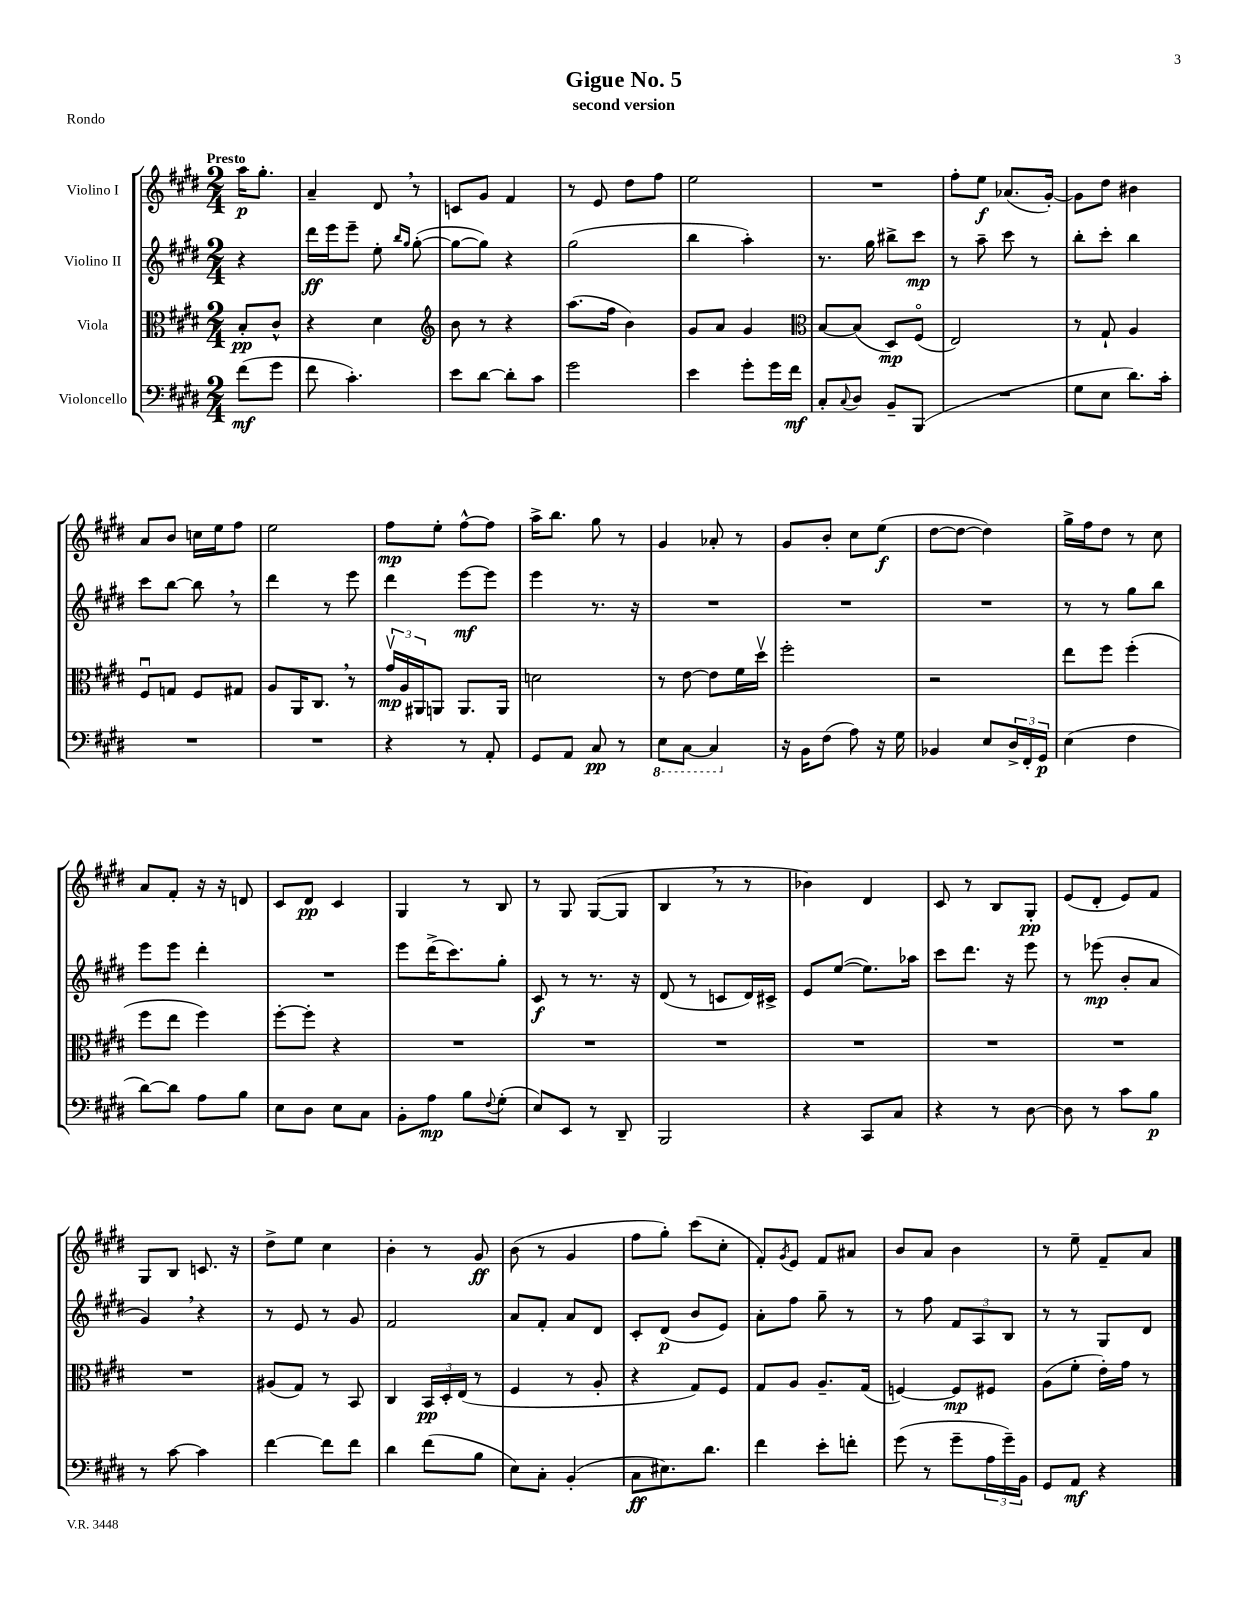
\header { title = "Gigue No. 5" subtitle = "second version" piece = "Rondo" }
<<
\new StaffGroup <<
\new Staff = "s0" \with { instrumentName = "Violino I" } {
    \clef treble \key e \major \numericTimeSignature \time 2/4 \partial 4 \tempo "Presto"
    a''16\p gis''8.-. |
    a'4-- dis'8 \breathe r8 |
    c'8 gis'8 fis'4 |
    r8 e'8 dis''8 fis''8 |
    e''2 |
    R2 |
    fis''8-. e''8\f aes'8.( gis'16~-.) |
    gis'8 dis''8 bis'4 |
    a'8 b'8 c''16 e''16 fis''8 |
    e''2 |
    fis''8\mp e''8-. fis''8~-^ fis''8 |
    a''16-> b''8. gis''8 r8 |
    gis'4 aes'8-. r8 |
    gis'8 b'8-. cis''8 e''8\f( |
    dis''8~ dis''8~ dis''4) |
    gis''16-> fis''16 dis''8 r8 cis''8 |
    a'8 fis'8-. r16 r16 d'8 |
    cis'8 dis'8\pp cis'4 |
    gis4 r8 b8 |
    r8 gis8 gis8~( gis8 |
    b4 \breathe r8 r8 |
    bes'4) dis'4 |
    cis'8 r8 b8 gis8-.\pp |
    e'8( dis'8-. e'8) fis'8 |
    gis8 b8 c'8. r16 |
    dis''8-> e''8 cis''4 |
    b'4-. r8 gis'8\ff |
    b'8( r8 gis'4 |
    fis''8 gis''8-.) cis'''8( cis''8-. |
    fis'8-.) \acciaccatura { gis'8 } e'8 fis'8 ais'8 |
    b'8 a'8 b'4 |
    r8 e''8-- fis'8-- a'8 \bar "|." |
}
\new Staff = "s1" \with { instrumentName = "Violino II" } {
    \clef treble \key e \major \numericTimeSignature \time 2/4 \partial 4
    r4 |
    dis'''16\ff e'''16 e'''8-- e''8-. \grace { b''16 gis''16 } gis''8~-.( |
    gis''8~ gis''8) r4 |
    gis''2( |
    b''4 a''4-.) |
    r8. gis''16 bis''8-> cis'''8\mp |
    r8 a''8-- cis'''8 r8 |
    b''8-. cis'''8-. b''4 |
    cis'''8 b''8~ b''8 \breathe r8 |
    dis'''4 r8 e'''8 |
    dis'''4 e'''8~\mf e'''8 |
    e'''4 r8. r16 |
    R2 |
    R2 |
    R2 |
    r8 r8 gis''8 b''8 |
    e'''8 e'''8 dis'''4-. |
    R2 |
    e'''8 dis'''16->( cis'''8.) gis''8-. |
    cis'8\f r8 r8. r16 |
    dis'8( r8 c'8 dis'16) cis'16-> |
    e'8 e''8~( e''8.) aes''16 |
    cis'''8 dis'''8. r16 e'''8 |
    r8 ees'''8\mp( b'8-. a'8 |
    gis'4) \breathe r4 |
    r8 e'8 r8 gis'8 |
    fis'2 |
    a'8 fis'8-. a'8 dis'8 |
    cis'8-. dis'8\p( b'8 e'8) |
    a'8-. fis''8 gis''8-- r8 |
    r8 fis''8 \tuplet 3/2 { fis'8 a8 b8 } |
    r8 r8 gis8 dis'8 \bar "|." |
}
\new Staff = "s2" \with { instrumentName = "Viola" } {
    \clef alto \key e \major \numericTimeSignature \time 2/4 \partial 4
    b8-.\pp cis'8-^ |
    r4 dis'4 |
    \clef treble b'8 r8 r4 |
    a''8.( fis''16 b'4) |
    gis'8 a'8 gis'4 |
    \clef alto b8~ b8( dis8\mp) fis8\flageolet( |
    e2) |
    r8 gis8-! a4 |
    fis8\downbow g8 fis8 gis8 |
    a8 a,16 cis8. \breathe r8 |
    \tuplet 3/2 { gis'16\upbow\mp a16 ais,16 } a,8 a,8. a,16 |
    d'2 |
    r8 e'8~ e'8 fis'16 dis''16\upbow |
    fis''2-. |
    r2 |
    e''8 fis''8 fis''4-.( |
    fis''8 e''8 fis''4) |
    fis''8~-. fis''8-. r4 |
    R2 |
    R2 |
    R2 |
    R2 |
    R2 |
    R2 |
    R2 |
    ais8( gis8) r8 b,8 |
    cis4 \tuplet 3/2 { b,16\pp dis16-. e16( } r8 |
    fis4 r8 a8-. |
    r4 gis8) fis8 |
    gis8 a8 a8.-- gis16( |
    f4~) f8\mp fis8 |
    a8( fis'8-. e'16-.) gis'16 r8 \bar "|." |
}
\new Staff = "s3" \with { instrumentName = "Violoncello" } {
    \clef bass \key e \major \numericTimeSignature \time 2/4 \partial 4
    fis'8\mf( gis'8 |
    fis'8 cis'4.-.) |
    e'8 dis'8~ dis'8-. cis'8 |
    gis'2 |
    e'4 gis'8-. gis'16 fis'16\mf |
    cis8-. \appoggiatura { cis8 } dis8 b,8-- b,,8( |
    R2 |
    gis8 e8 dis'8.) cis'16-. |
    R2 |
    R2 |
    r4 r8 a,8-. |
    gis,8 a,8 cis8\pp r8 |
    \ottava #-1 e,8 cis,8~ cis,4 \ottava #0 |
    r16 b,16 fis8( a8) r16 gis16 |
    bes,4 e8 \tuplet 3/2 { dis16-> fis,16-. gis,16\p } |
    e4( fis4 |
    dis'8~) dis'8 a8 b8 |
    e8 dis8 e8 cis8 |
    b,8-. a8\mp b8 \appoggiatura { fis8 } gis8-.( |
    e8) e,8 r8 dis,8-- |
    b,,2 |
    r4 cis,8 cis8 |
    r4 r8 dis8~ |
    dis8 r8 cis'8 b8\p |
    r8 cis'8~ cis'4 |
    fis'4~ fis'8 fis'8 |
    dis'4 fis'8( b8 |
    e8) cis8-. b,4-.( |
    cis8\ff eis8.) dis'8. |
    fis'4 e'8-. f'8-. |
    gis'8( r8 gis'8-- \tuplet 3/2 { a16 gis'16--) b,16 } |
    gis,8 a,8\mf r4 \bar "|." |
}
>>
>>
\layout { \context { \Score \remove "Bar_number_engraver" } }
